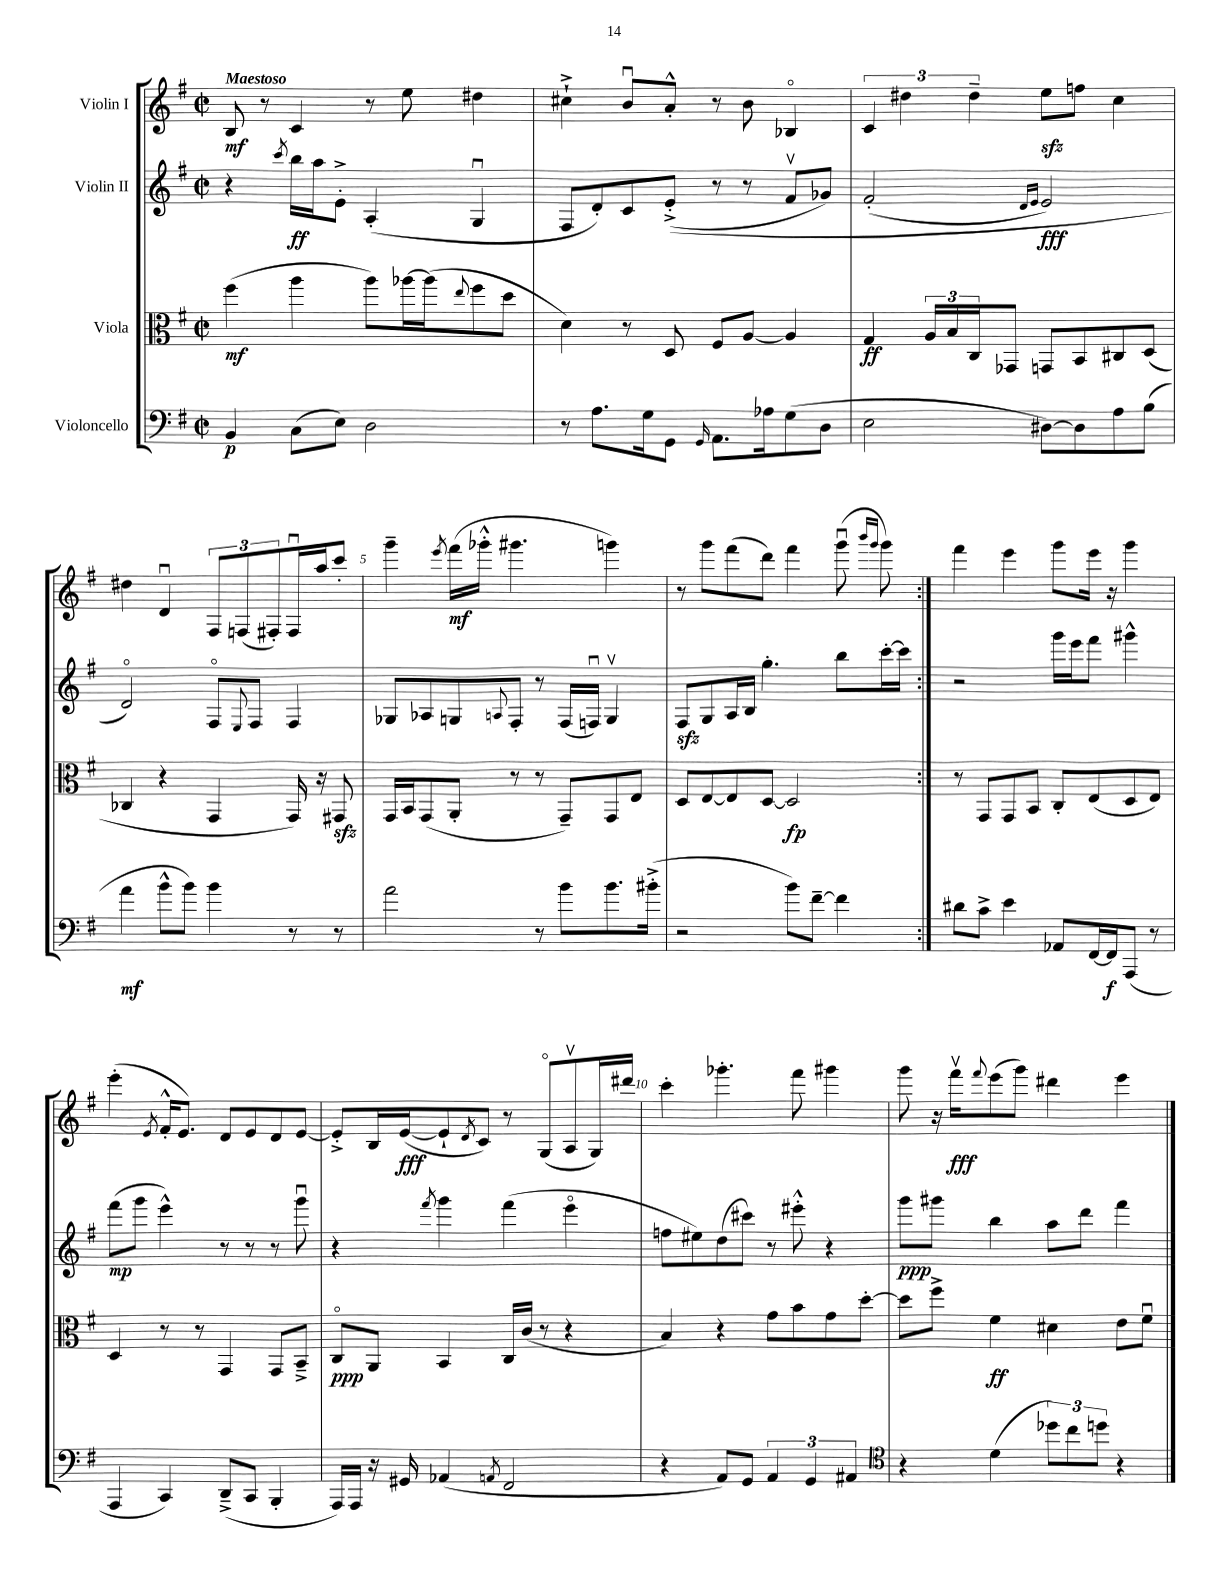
<<
\new StaffGroup <<
\new Staff = "s0" \with { instrumentName = "Violin I" } {
    \clef treble \key g \major \defaultTimeSignature \time 2/2 \tempo "Maestoso"
    \repeat volta 2 { b8\mf r8 c'4 r8 e''8 dis''4 |
    cis''4-!-> b'8\downbow a'8-.-^ r8 b'8 bes4\flageolet |
    \tuplet 3/2 { c'4 dis''4 dis''4-- } e''8\sfz f''8 c''4 |
    dis''4 d'4\downbow \tuplet 3/2 { fis8 f8( fis8-.) } fis16\downbow a''16 c'''8-. |
    g'''4-- \acciaccatura { e'''8 } fis'''16\mf( ges'''16-.-^ gis'''4. g'''4) |
    r8 g'''8 fis'''8( d'''8) fis'''4 g'''8\downbow( \grace { b'''16 g'''16 } g'''8) | }
    fis'''4 e'''4 g'''8 e'''16 r16 g'''4 |
    e'''4-.( \acciaccatura { e'8 } fis'16-.-^ e'8.) d'8 e'8 d'8 e'8~ |
    e'8-.-> b16 e'16~\fff( e'8-! \acciaccatura { d'8 } c'8) r8 g8\flageolet( a8\upbow g16) dis'''16 |
    c'''4-. ges'''4.-. fis'''8 gis'''4 |
    g'''8 r16 fis'''16\upbow\fff \appoggiatura { fis'''8 } e'''8( g'''8) dis'''4 e'''4 \bar "|." |
}
\new Staff = "s1" \with { instrumentName = "Violin II" } {
    \clef treble \key g \major \defaultTimeSignature \time 2/2
    \repeat volta 2 { r4 \acciaccatura { c'''8 } b''16\ff a''16 e'8-.-> a4-.( g4\downbow |
    fis8 d'8-.) c'8 e'8-.->(\( r8 r8 fis'8\upbow ges'8) |
    fis'2-.( \grace { d'16 e'16 } e'2\fff) |
    d'2\flageolet\) fis8\flageolet \appoggiatura { e8 } fis8 fis4 |
    ges8 aes8 g8 \appoggiatura { a8 } fis8-. r8 fis16( f16\downbow) g4\upbow |
    fis8\sfz g8 a16 b16 g''4.-. b''8 c'''16~-. c'''16 | }
    r2 g'''16 e'''16 fis'''8 gis'''4-^ |
    fis'''8\mp( g'''8 e'''4-^) r8 r8 r8 g'''8\downbow |
    r4 \acciaccatura { fis'''8 } g'''4 fis'''4( e'''4\flageolet |
    f''8 eis''8) d''8( cis'''8) r8 eis'''8-.-^ r4 |
    g'''8\ppp gis'''8 b''4 a''8 d'''8 fis'''4 \bar "|." |
}
\new Staff = "s2" \with { instrumentName = "Viola" } {
    \clef alto \key g \major \defaultTimeSignature \time 2/2
    \repeat volta 2 { fis''4\mf( a''4 a''8) aes''16~ aes''16( \appoggiatura { e''8 } fis''8 d''8 |
    d'4) r8 d8 fis8 a8~ a4 |
    g4\ff \tuplet 3/2 { a16 b16 c16 } ges,8 g,8 b,8 cis8 d8( |
    ces4 r4 g,4 g,16) r16 gis,8\sfz |
    g,16 b,16 g,8( a,8-. r8 r8 g,8--) g,8 e8 |
    d8 e8~ e8 d8~ d2\fp | }
    r8 g,8 g,8 b,8 c8-. e8( d8 e8) |
    d4 r8 r8 g,4 g,8 b,8---> |
    c8\flageolet\ppp a,8 b,4 c16 c'16( r8 r4 |
    b4) r4 g'8 b'8 g'8 d''8~-. |
    d''8 fis''8-> fis'4\ff dis'4 e'8 fis'8\downbow \bar "|." |
}
\new Staff = "s3" \with { instrumentName = "Violoncello" } {
    \clef bass \key g \major \defaultTimeSignature \time 2/2
    \repeat volta 2 { b,4\p c8( e8) d2 |
    r8 a8. g16 g,8 \grace { g,16 } a,8. aes16 g8( d8 |
    e2 dis8~) dis8 a8 b8( |
    a'4\mf b'8-^ b'8) b'4 r8 r8 |
    a'2 r8 b'8 b'8. bis'16-.->( |
    r2 b'8) fis'8~-- fis'4 | }
    dis'8 c'8-> e'4 aes,8 fis,16~ fis,16\f a,,8( r8 |
    a,,4 c,4) d,8--->( c,8 b,,4-. |
    a,,16) a,,16 r16 gis,16 aes,4( \acciaccatura { a,8 } fis,2 |
    r4 a,8) g,8 \tuplet 3/2 { a,4 g,4 ais,4 } |
    \clef tenor r4 d'4( \tuplet 3/2 { des''8) c''8 d''8 } r4 \bar "|." |
}
>>
>>
\layout { \context { \Score \override BarNumber.break-visibility = ##(#f #t #t) barNumberVisibility = #(every-nth-bar-number-visible 5) } }
